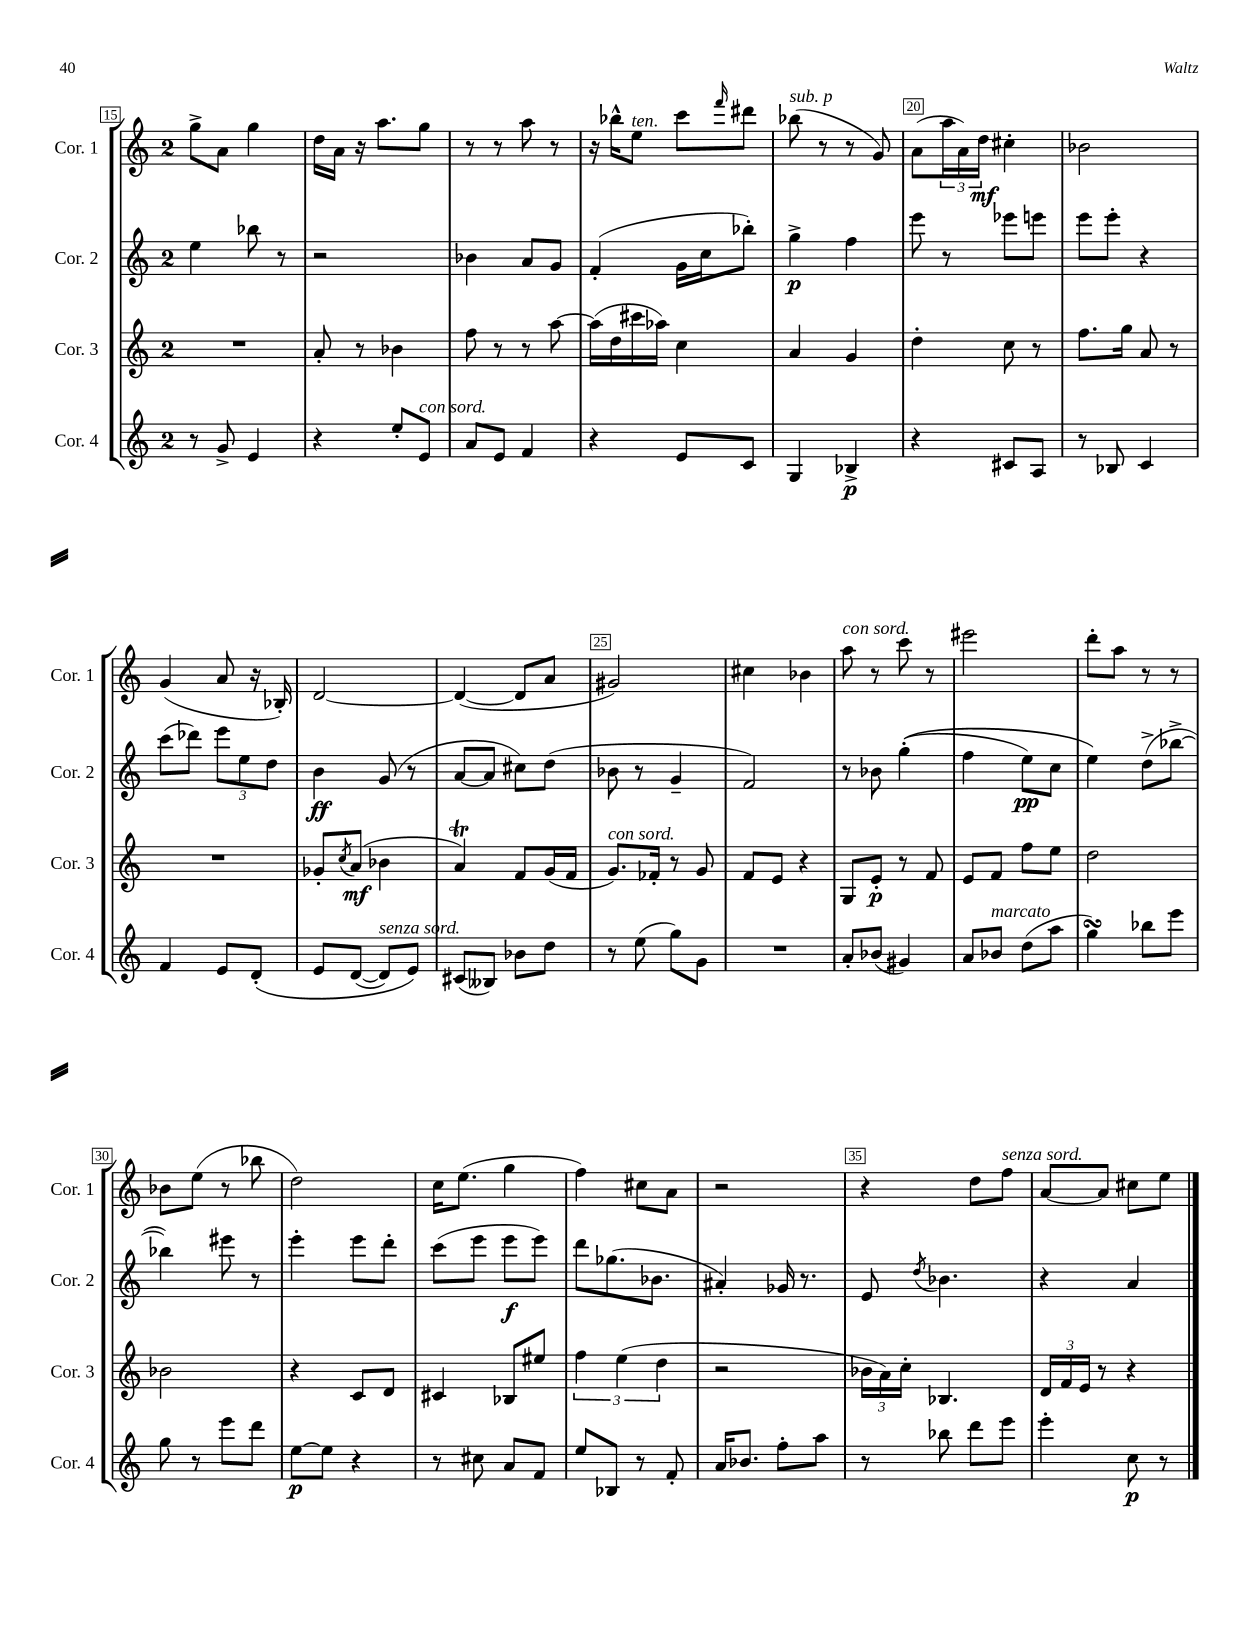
<<
\new StaffGroup <<
\new Staff = "s0" \with { instrumentName = "Cor. 1" shortInstrumentName = "Cor. 1" } {
    \clef treble \key c \major \once \override Staff.TimeSignature.style = #'single-digit \time 2/4
    g''8-> a'8 g''4 |
    d''16 a'16 r16 a''8. g''8 |
    r8 r8 a''8 r8 |
    r16 bes''16-^ e''8^\markup { \italic "ten." } c'''8 \grace { f'''16 } dis'''8 |
    bes''8^\markup { \italic "sub. p" }( r8 r8 g'8) |
    a'8( \tuplet 3/2 { a''16 a'16) d''16\mf } cis''4-. |
    bes'2 |
    g'4( a'8 r16 bes16-.) |
    d'2~ |
    d'4~( d'8 a'8 |
    gis'2) |
    cis''4 bes'4 |
    a''8^\markup { \italic "con sord." } r8 c'''8 r8 |
    eis'''2 |
    d'''8-. a''8 r8 r8 |
    bes'8 e''8( r8 bes''8 |
    d''2) |
    c''16 e''8.( g''4 |
    f''4) cis''8 a'8 |
    r2 |
    r4 d''8 f''8^\markup { \italic "senza sord." } |
    a'8~ a'8 cis''8 e''8 \bar "|." |
}
\new Staff = "s1" \with { instrumentName = "Cor. 2" shortInstrumentName = "Cor. 2" } {
    \clef treble \key c \major \once \override Staff.TimeSignature.style = #'single-digit \time 2/4
    e''4 bes''8 r8 |
    r2 |
    bes'4 a'8 g'8 |
    f'4-.( g'16 c''16 bes''8-.) |
    g''4->\p f''4 |
    e'''8 r8 ees'''8 e'''8 |
    e'''8 e'''8-. r4 |
    c'''8( des'''8) \tuplet 3/2 { e'''8 e''8 d''8 } |
    b'4\ff g'8( r8 |
    a'8~ a'8 cis''8) d''8( |
    bes'8 r8 g'4-- |
    f'2) |
    r8 bes'8 g''4-.(\( |
    f''4 e''8\pp) c''8 |
    e''4\) d''8->( bes''8~-> |
    bes''4) eis'''8 r8 |
    e'''4-. e'''8 d'''8-. |
    c'''8( e'''8 e'''8\f e'''8) |
    d'''8 ges''8.( bes'8. |
    ais'4-.) ges'16 r8. |
    e'8 \acciaccatura { d''8 } bes'4. |
    r4 a'4 \bar "|." |
}
\new Staff = "s2" \with { instrumentName = "Cor. 3" shortInstrumentName = "Cor. 3" } {
    \clef treble \key c \major \once \override Staff.TimeSignature.style = #'single-digit \time 2/4
    R2 |
    a'8-. r8 bes'4 |
    f''8 r8 r8 a''8~ |
    a''16( d''16 cis'''16 aes''16) c''4 |
    a'4 g'4 |
    d''4-. c''8 r8 |
    f''8. g''16 a'8 r8 |
    R2 |
    ges'8-. \acciaccatura { c''8 } a'8\mf( bes'4 |
    a'4\trill) f'8 g'16( f'16 |
    g'8.^\markup { \italic "con sord." }) fes'16-. r8 g'8 |
    f'8 e'8 r4 |
    g8 e'8-.\p r8 f'8 |
    e'8 f'8 f''8 e''8 |
    d''2 |
    bes'2 |
    r4 c'8 d'8 |
    cis'4 bes8 eis''8 |
    \tuplet 3/2 { f''4 e''4( d''4 } |
    r2 |
    \tuplet 3/2 { bes'16 a'16) c''16-. } bes4. |
    \tuplet 3/2 { d'16 f'16 e'16 } r8 r4 \bar "|." |
}
\new Staff = "s3" \with { instrumentName = "Cor. 4" shortInstrumentName = "Cor. 4" } {
    \clef treble \key c \major \once \override Staff.TimeSignature.style = #'single-digit \time 2/4
    r8 g'8-> e'4 |
    r4 e''8-. e'8^\markup { \italic "con sord." } |
    a'8 e'8 f'4 |
    r4 e'8 c'8 |
    g4 bes4->\p |
    r4 cis'8 a8 |
    r8 bes8 c'4 |
    f'4 e'8 d'8-.\( |
    e'8 d'8~( d'8^\markup { \italic "senza sord." }) e'8\) |
    cis'8( beses8) bes'8 d''8 |
    r8 e''8( g''8) g'8 |
    R2 |
    a'8-. bes'8( gis'4) |
    a'8 bes'8^\markup { \italic "marcato" } d''8( a''8 |
    g''4\turn) bes''8 e'''8 |
    g''8 r8 e'''8 d'''8 |
    e''8~\p e''8 r4 |
    r8 cis''8 a'8 f'8 |
    e''8 bes8 r8 f'8-. |
    a'16 bes'8. f''8-. a''8 |
    r8 bes''8 d'''8 e'''8 |
    e'''4-. c''8\p r8 \bar "|." |
}
>>
>>
\layout { \context { \Score currentBarNumber = #15 \override BarNumber.break-visibility = ##(#f #t #t) barNumberVisibility = #(every-nth-bar-number-visible 5) \override BarNumber.stencil = #(make-stencil-boxer 0.1 0.3 ly:text-interface::print) } }
